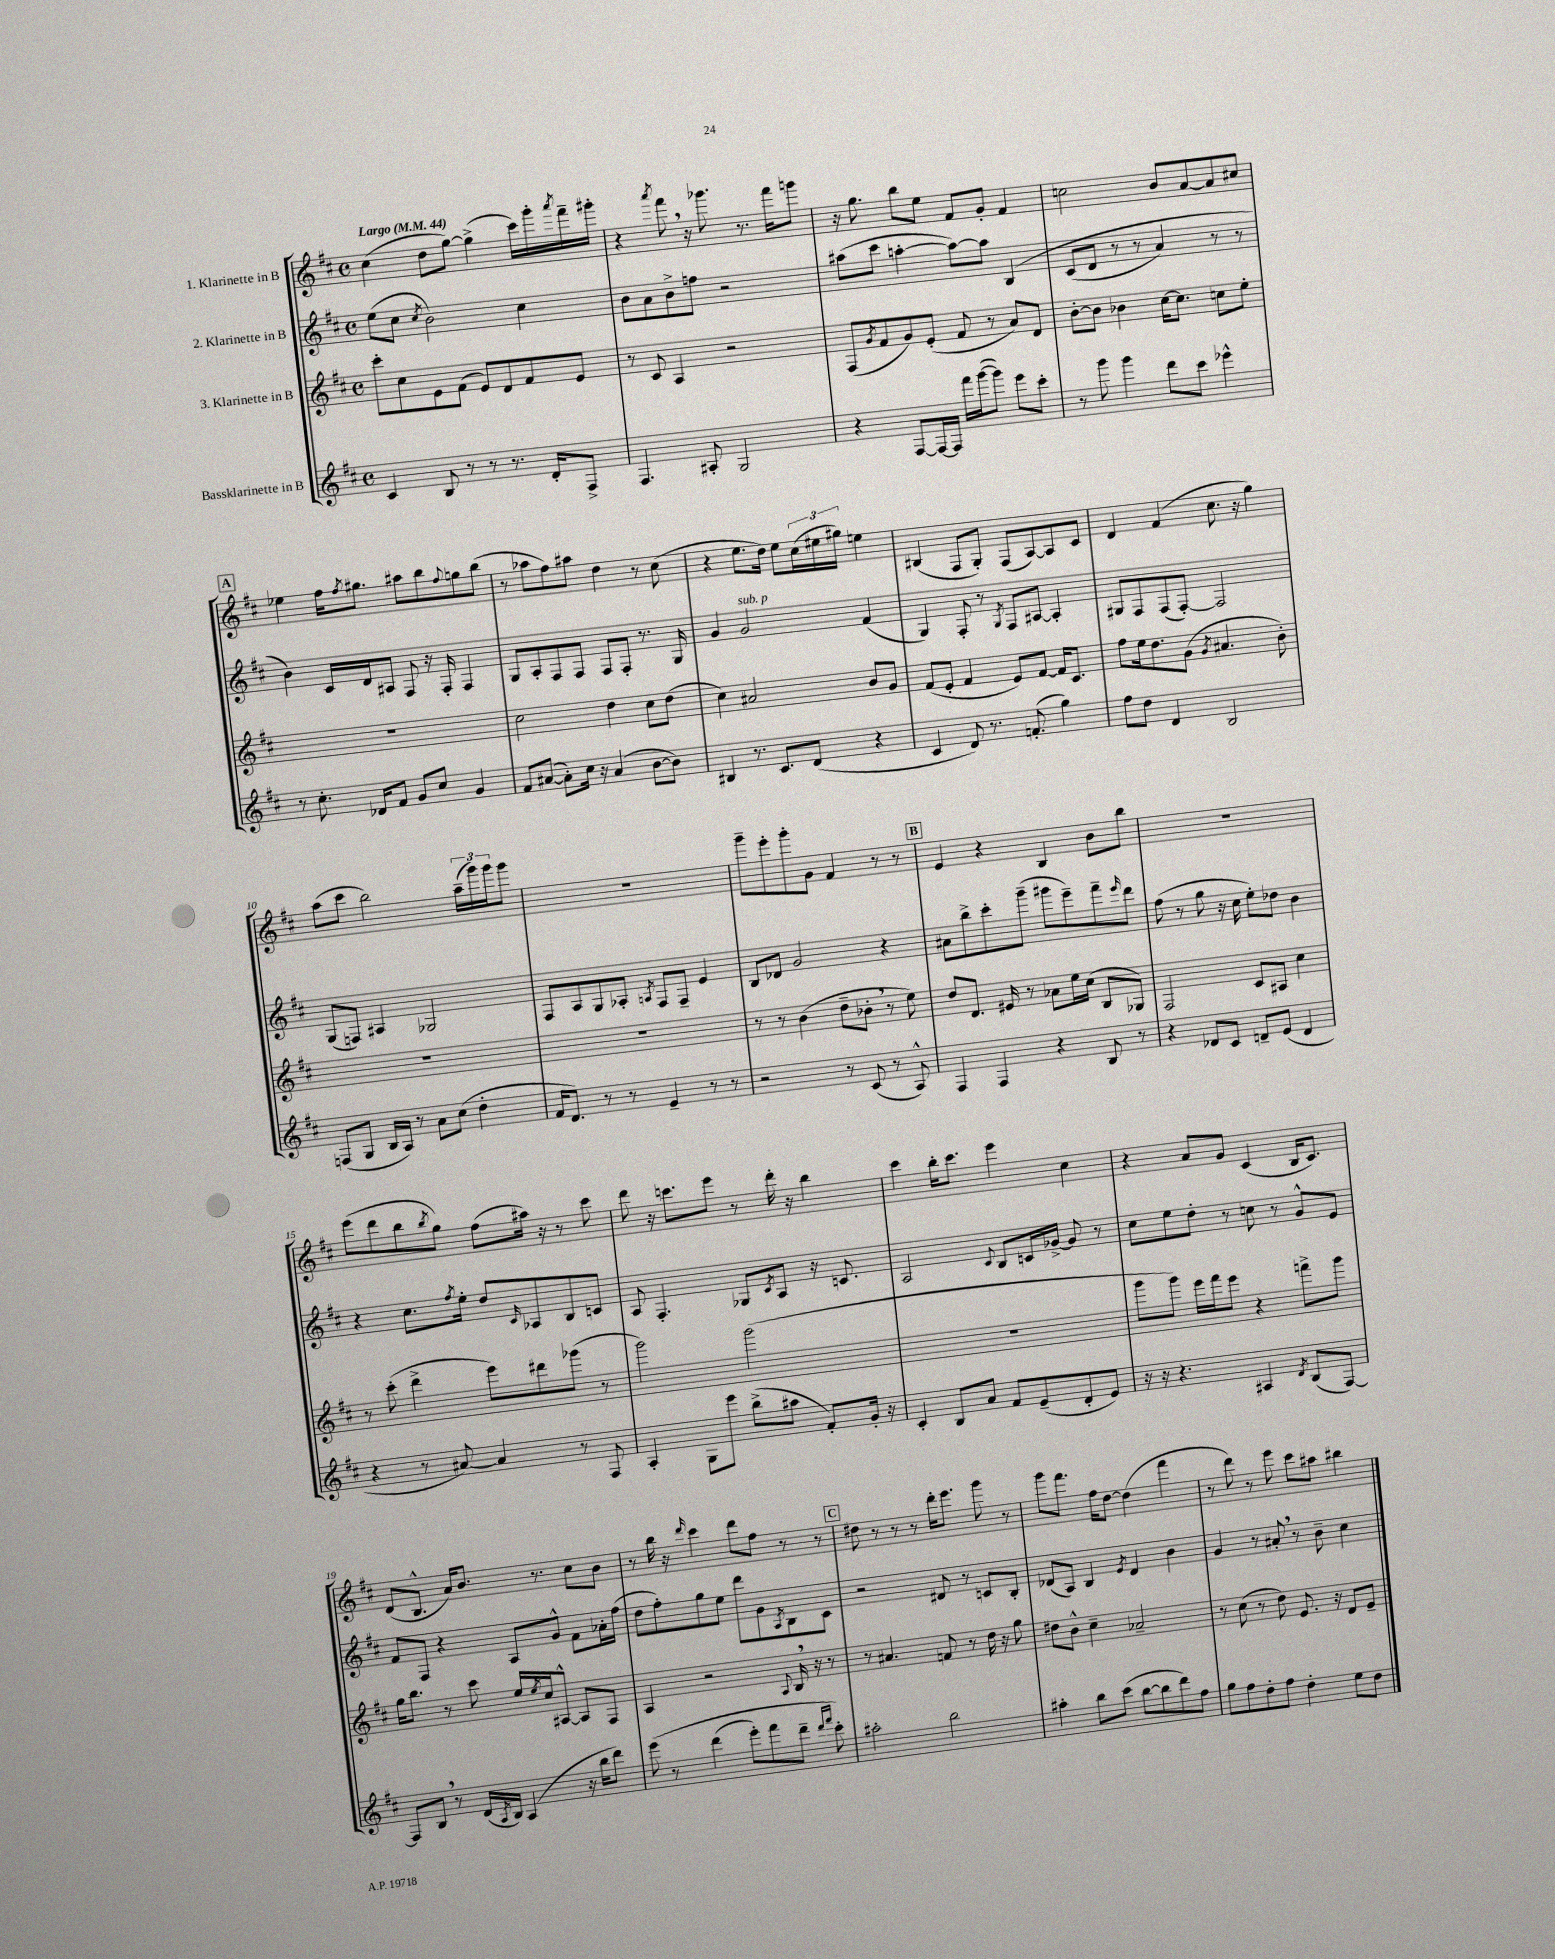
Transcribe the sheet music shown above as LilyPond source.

<<
\new StaffGroup <<
\new Staff = "s0" \with { instrumentName = "1. Klarinette in B" } {
    \clef treble \key d \major \defaultTimeSignature \time 4/4 \tempo "Largo" 4 = 44
    cis''4( d''8 g''8~) g''4->( cis'''16) g'''16-. \acciaccatura { a'''8 } fis'''16-- gis'''16-. |
    r4 \acciaccatura { a'''8 } fis'''8 \breathe r16 ges'''8. r8. fis'''16 g'''8 |
    r16 g''8. b''8 e''8 fis'8 g'8-. fis'4 |
    c''2 b'8 a'8~ a'8 cis''8 |
    \mark \markup { \box "A" } ees''4 fis''16 \acciaccatura { fis''8 } gis''8. ais''8 b''8 \appoggiatura { fis''8 } g''8 b''8( |
    r8 aes''8 fis''8) ais''8 d''4 r8 cis''8( |
    r4 e''8. d''16) e''8 \tuplet 3/2 { cis''16( eis''16 gis''16) } e''4 |
    bis4( fis8 g8-.) fis8( a8~) a8 cis'8 |
    d'4 fis'4( cis''8. r16 g''4) |
    a''8( cis'''8 b''2) \tuplet 3/2 { a''16--( g'''16) g'''16 } g'''8 |
    R1 |
    g'''8-- e'''8-. g'''8-. g'8 fis'4 r8 r8 |
    \mark \markup { \box "B" } e'4 r4 b4 b'8 b''8 |
    R1 |
    e'''8( d'''8 b''8 \acciaccatura { b''8 } g''8) fis''8( ais''16) r16 r8 cis'''8 |
    d'''8 r16 c'''8. e'''8 r8 d'''16-. r16 b''4 |
    cis'''4 b''16-. cis'''8. e'''4 cis''4 |
    r4 a'8 g'8 cis'4( b16 cis'8.) |
    d'8( b8.-^ a'16) b'8. r8. cis''8 b'8 |
    r8 b''16 r16 \grace { d'''16 } cis'''4 d'''8 fis''8 r8 r8 |
    \mark \markup { \box "C" } dis''8 r8 r8 r8 d'''16-. e'''8. g'''8 r8 |
    g'''8 fis'''8. fis''16 d''8~ d''4( fis'''4 |
    r8 d'''8) r8 e'''8 cis'''8 ais''8 bis''4 \bar "|." |
}
\new Staff = "s1" \with { instrumentName = "2. Klarinette in B" } {
    \clef treble \key d \major \defaultTimeSignature \time 4/4
    e''8( cis''8 \acciaccatura { cis''8 } b'2) cis''4 |
    b'8 a'8 b'8-> f''8 r2 |
    ais''8( cis'''8 a''4~-. a''8~) a''8 b4\( |
    cis'8( d'8 r8 r8 a'4) r8 r8 |
    \mark \markup { \box "A" } b'4\) cis'16 d'16 ais8 fis8 r16 fis16-. fis4 |
    g8 a8-. fis8 fis8 fis8 fis8-. r8. g16 |
    g'4 g'2^\markup { \italic "sub. p" } fis'4( |
    g4) fis8-. r8 \acciaccatura { g8 } fis8 ais8~ ais4-. |
    gis8 fis8 fis8( fis8~-.) fis2 |
    g8( f8) ais4 ges2 |
    fis8 a8 g8 aes8-. \acciaccatura { a8 } fis8 fis8-- e'4 |
    b8 des'8 g'2 r4 |
    \mark \markup { \box "B" } ais'8 b''8-> cis'''8-. g'''8--( gis'''8 e'''8--) fis'''8-- \grace { e'''16 } d'''8 |
    fis''8( r8 g''8 r16 cis''16 e''8-.) des''8 b'4 |
    r4 cis''8. \acciaccatura { fis''8 } e''16-. d''8 \grace { cis'16 } aes8 b8 c'8 |
    a8 fis4.-. ges8 \acciaccatura { cis'8 } a8 r16 c'8. |
    a2 \appoggiatura { cis'8 } b8 c'16 ges'16~-> ges'8 r8 |
    cis''8 e''8 d''8-. r8 c''8 r8 g'8-^ e'8 |
    fis'8 fis8 r4 a8 g'8-^ fis'8 aes'16-. fis''16( |
    d''8 fis''8-.) g''8 e''8 d'''8 g'8 \acciaccatura { a8 } b8 cis'8 |
    \mark \markup { \box "C" } r2 dis'8 r8 c'8 b8-. |
    des'8( a8) b4 \acciaccatura { e'8 } des'4 b'4 |
    g'4 r8 ais'8-. \breathe r8 b'8-- cis''4 \bar "|." |
}
\new Staff = "s2" \with { instrumentName = "3. Klarinette in B" } {
    \clef treble \key d \major \defaultTimeSignature \time 4/4
    cis'''8-. cis''8 e'8 fis'8( e'8) d'8 fis'8 e'8 |
    r8 cis'8 a4 r2 |
    fis8( \acciaccatura { g'8 } fis'8 g'8) e'8-.( fis'8 r8 a'8) d'8 |
    b'8~-. b'8 bes'4 cis''16~ cis''8. c''8 e''8-. |
    \mark \markup { \box "A" } R1 |
    cis''2 d''4 cis''8 d''8( |
    cis''4) ais'2 b'8 g'8 |
    fis'8( e'8-. fis'4 e'8) fis'8~ fis'16 cis'8. |
    fis''8 e''16 d''8. g'8( \acciaccatura { g'8 } ais'4. b'8-.) |
    R1 |
    R1 |
    r8 r8 b'4( d''8-- bes'8-. \breathe r8 e''8) |
    \mark \markup { \box "B" } d''8 d'8. eis'16 r8 aes'8 e''16 cis''16( b8 ges8) |
    fis2 cis'8 ais8 cis''4 |
    r8 cis'''8-.( d'''4-> e'''8) dis'''8 ges'''8( r8 |
    g'''2) g'''2( |
    R1 |
    g'''8 g'''8) e'''16 fis'''16 e'''8 r4 f'''8-> g'''8 |
    g''16 b''8. r8 cis'''8 e''16 \acciaccatura { e''8 } cis''16 ais8~-^ ais8 fis8 |
    a4 r2 \appoggiatura { a8 } b16 \breathe r16 r8 |
    \mark \markup { \box "C" } r8 ais'4. f'8 r8 d''16 r16 g''8 |
    dis''8 b'8-^ cis''4-- aes'2-- |
    r8 cis''8( r8 d''8) e'8. r16 d'8 e'8-- \bar "|." |
}
\new Staff = "s3" \with { instrumentName = "Bassklarinette in B" } {
    \clef treble \key d \major \defaultTimeSignature \time 4/4
    cis'4 b8 r8 r8 r8. d'16-. fis8-> |
    fis4. ais8-. g2 |
    r4 fis8~ fis16~ fis16 fis'''16 g'''16~( g'''8) e'''8 cis'''8-. |
    r8 g'''8 g'''4 d'''8 cis'''8 ees'''4-^ |
    \mark \markup { \box "A" } r8 cis''8.-. des'16 fis'8 g'8 cis''8 g'4 |
    fis'8 ais'8~( ais'8-.) cis''16 r16 ais'4( b'8~ b'8) |
    bis4 r8. cis'8. d'8( r4 |
    cis'4 d'8) r8. f'8.-.( g''4) |
    fis''8 d''8 d'4 b2 |
    f8( g8 b16 a16) r8 a'8 cis''8( d''4-. |
    fis'16 d'8.) r8 r8 e'4-- r8 r8 |
    r2 r8 cis'8( r8 a8-^) |
    \mark \markup { \box "B" } fis4 fis4 r4 b8 r8 |
    r4 des'8 cis'8 d'8-- e'8( d'4 |
    r4 r8 ais'8~) ais'4 r8 fis8 |
    a4-. g8 e'''8 b''8->( ais''8 fis'8-.) g'16-. r16 |
    cis'4-. b8 a'8 fis'8 e'8--( d'8-. e'8) |
    r16 r16 r4. ais4 \acciaccatura { d'8 } b8( fis8~) |
    fis8 b8 \breathe r8 d'16( \acciaccatura { a8 } b16) a4( r16 b''16 d'''8) |
    e'''8\( r8 d'''4( e'''8-.) fis'''8 d'''8-- \grace { d'''16 fis'''16 } cis'''8-.\) |
    \mark \markup { \box "C" } ais''2-. b''2 |
    ais''4-. b''8 cis'''8( b''8~ b''8 d'''8) fis''8 |
    g''8 fis''8 d''8-. fis''8 d''4-. e''8 d''8 \bar "|." |
}
>>
>>
